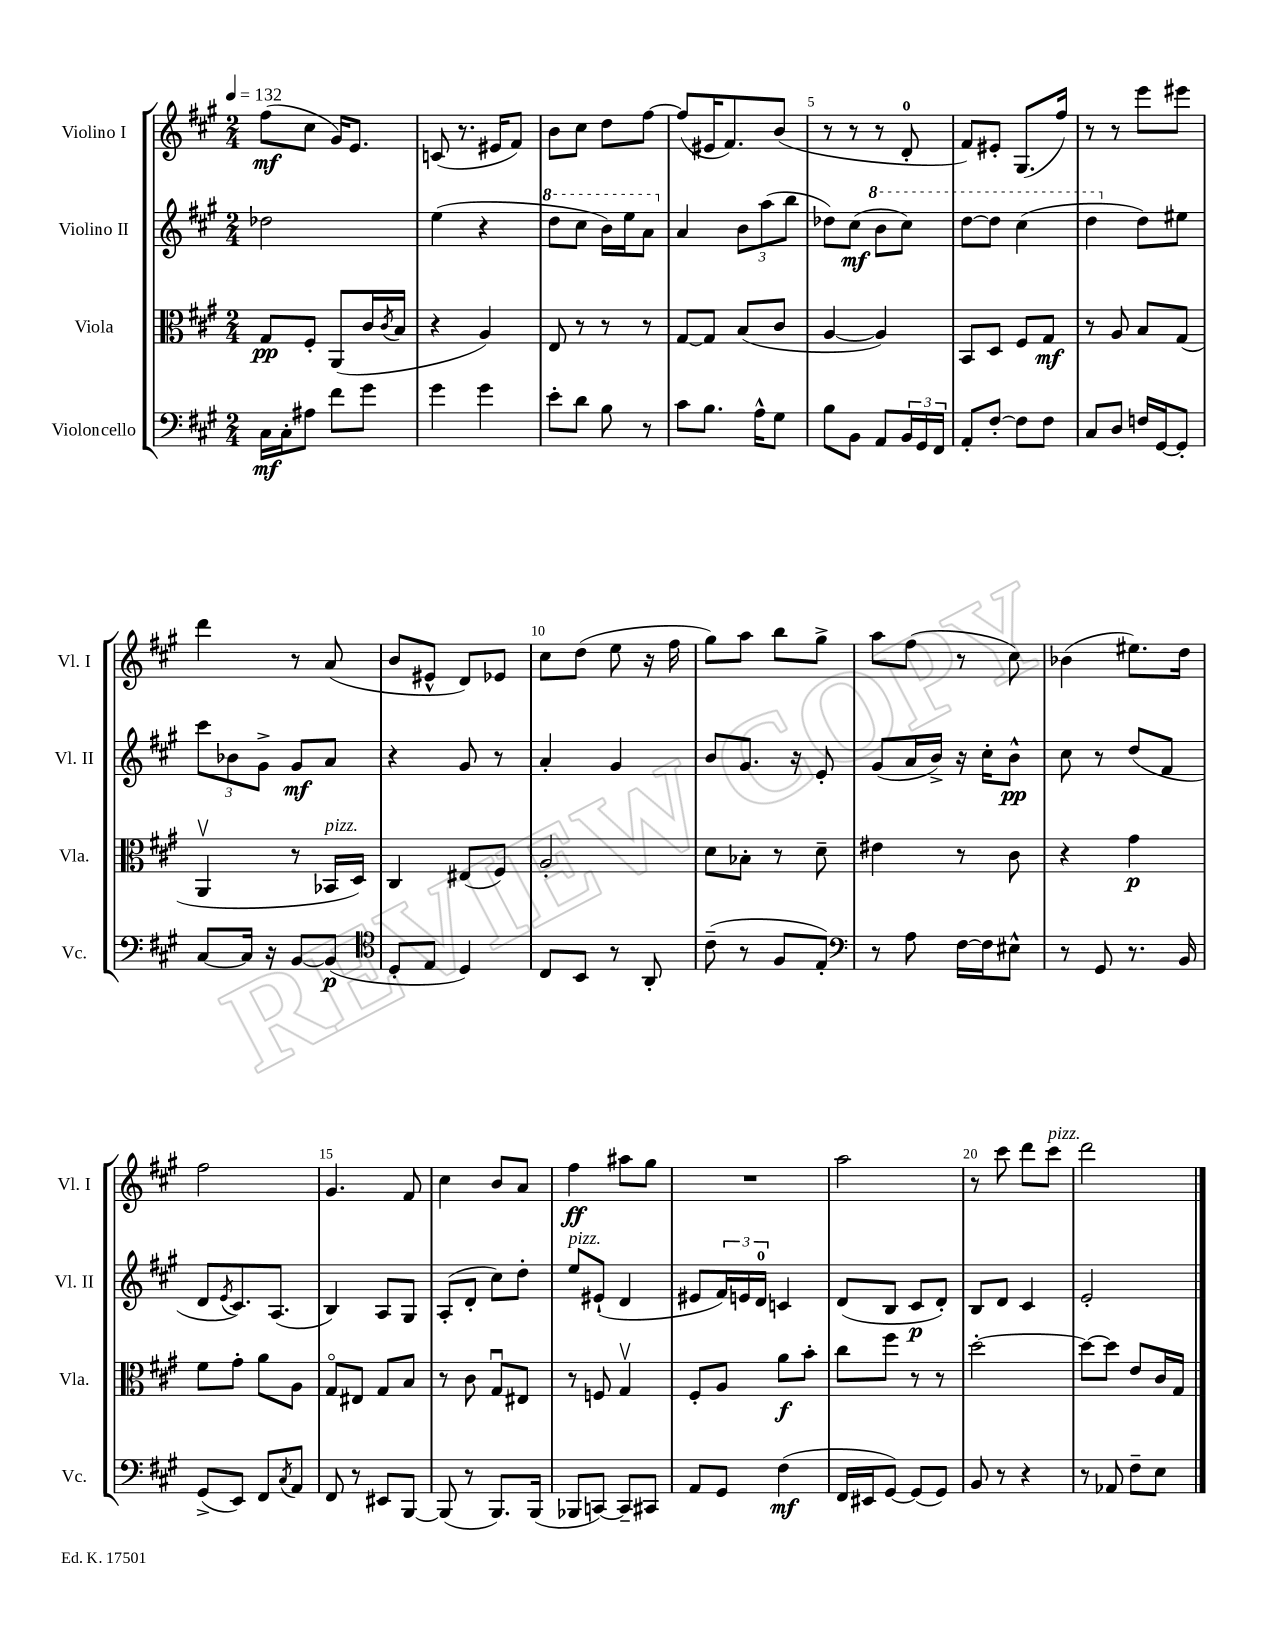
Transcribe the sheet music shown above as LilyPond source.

<<
\new StaffGroup <<
\new Staff = "s0" \with { instrumentName = "Violino I" shortInstrumentName = "Vl. I" } {
    \clef treble \key a \major \numericTimeSignature \time 2/4 \tempo 4 = 132
    fis''8\mf( cis''8 gis'16) e'8. |
    c'8( r8. eis'16 fis'8) |
    b'8 cis''8 d''8 fis''8~ |
    fis''8( eis'16 fis'8.) b'8( |
    r8 r8 r8 d'8-0-. |
    fis'8) eis'8-. gis8.( fis''16) |
    r8 r8 e'''8 eis'''8 |
    d'''4 r8 a'8( |
    b'8 eis'8-^ d'8) ees'8 |
    cis''8 d''8( e''8 r16 fis''16 |
    gis''8) a''8 b''8 gis''8-> |
    a''8 fis''8( r8 cis''8) |
    bes'4( eis''8.) d''16 |
    fis''2 |
    gis'4. fis'8 |
    cis''4 b'8 a'8 |
    fis''4\ff ais''8 gis''8 |
    R2 |
    a''2 |
    r8 cis'''8 d'''8 cis'''8^\markup { \italic "pizz." } |
    d'''2 \bar "|." |
}
\new Staff = "s1" \with { instrumentName = "Violino II" shortInstrumentName = "Vl. II" } {
    \clef treble \key a \major \numericTimeSignature \time 2/4
    des''2 |
    e''4( r4 |
    \ottava #1 d'''8 cis'''8 b''16) e'''16 a''8 \ottava #0 |
    a'4 \tuplet 3/2 { b'8 a''8( b''8 } |
    des''8) cis''8\mf( \ottava #1 b''8 cis'''8) |
    d'''8~ d'''8 cis'''4( |
    d'''4 \ottava #0 d''8) eis''8 |
    \tuplet 3/2 { cis'''8 bes'8 gis'8-> } gis'8\mf a'8 |
    r4 gis'8 r8 |
    a'4-. gis'4 |
    b'8 gis'8. r16 e'8-. |
    gis'8( a'16 b'16->) r16 cis''16-. b'8-^\pp |
    cis''8 r8 d''8( fis'8 |
    d'8 \acciaccatura { e'8 } cis'8.) a8.( |
    b4) a8 gis8 |
    a8-.( d'8-. cis''8) d''8-. |
    e''8^\markup { \italic "pizz." } eis'8-!( d'4 |
    eis'8 \tuplet 3/2 { fis'16) e'16 d'16-0 } c'4 |
    d'8( b8 cis'8\p d'8-.) |
    b8 d'8 cis'4 |
    e'2-. \bar "|." |
}
\new Staff = "s2" \with { instrumentName = "Viola" shortInstrumentName = "Vla." } {
    \clef alto \key a \major \numericTimeSignature \time 2/4
    gis8\pp fis8-. a,8( cis'16 \acciaccatura { cis'8 } b16 |
    r4 a4) |
    e8 r8 r8 r8 |
    gis8~ gis8 b8( cis'8 |
    a4~ a4) |
    b,8 d8 fis8 gis8\mf |
    r8 a8 b8 gis8( |
    a,4\upbow r8 bes,16^\markup { \italic "pizz." } d16) |
    cis4 eis8( fis8) |
    a2-. |
    d'8 bes8-. r8 d'8-- |
    eis'4 r8 cis'8 |
    r4 gis'4\p |
    fis'8 gis'8-. a'8 a8 |
    gis8\flageolet eis8 gis8 b8 |
    r8 cis'8 gis8\downbow eis8 |
    r8 f8 gis4\upbow |
    fis8-. a8 a'8\f b'8-. |
    cis''8 fis''8 r8 r8 |
    d''2~-. |
    d''8~ d''8 e'8 cis'16 gis16 \bar "|." |
}
\new Staff = "s3" \with { instrumentName = "Violoncello" shortInstrumentName = "Vc." } {
    \clef bass \key a \major \numericTimeSignature \time 2/4
    cis16\mf cis16-. ais8 fis'8 gis'8 |
    gis'4 gis'4 |
    e'8-. d'8 b8 r8 |
    cis'8 b8. a16-^ gis8 |
    b8 b,8 a,8 \tuplet 3/2 { b,16 gis,16 fis,16 } |
    a,8-. fis8~-. fis8 fis8 |
    cis8 d8 f16 gis,16~ gis,8-. |
    cis8~ cis16 r16 b,8~ b,8\p( |
    \clef tenor d8-. e8 d4) |
    cis8 b,8 r8 a,8-. |
    cis'8--( r8 fis8 e8-.) |
    \clef bass r8 a8 fis16~ fis16 eis8-^ |
    r8 gis,8 r8. b,16 |
    gis,8->( e,8) fis,8 \acciaccatura { cis8 } a,8 |
    fis,8 r8 eis,8 b,,8~ |
    b,,8( r8 b,,8.) b,,16( |
    bes,,8 c,8~) c,8-- cis,8 |
    a,8 gis,8 fis4\mf( |
    fis,16 eis,16 gis,8~) gis,8( gis,8) |
    b,8 r8 r4 |
    r8 aes,8 fis8-- e8 \bar "|." |
}
>>
>>
\layout { \context { \Score \override BarNumber.break-visibility = ##(#f #t #t) barNumberVisibility = #(every-nth-bar-number-visible 5) } }
